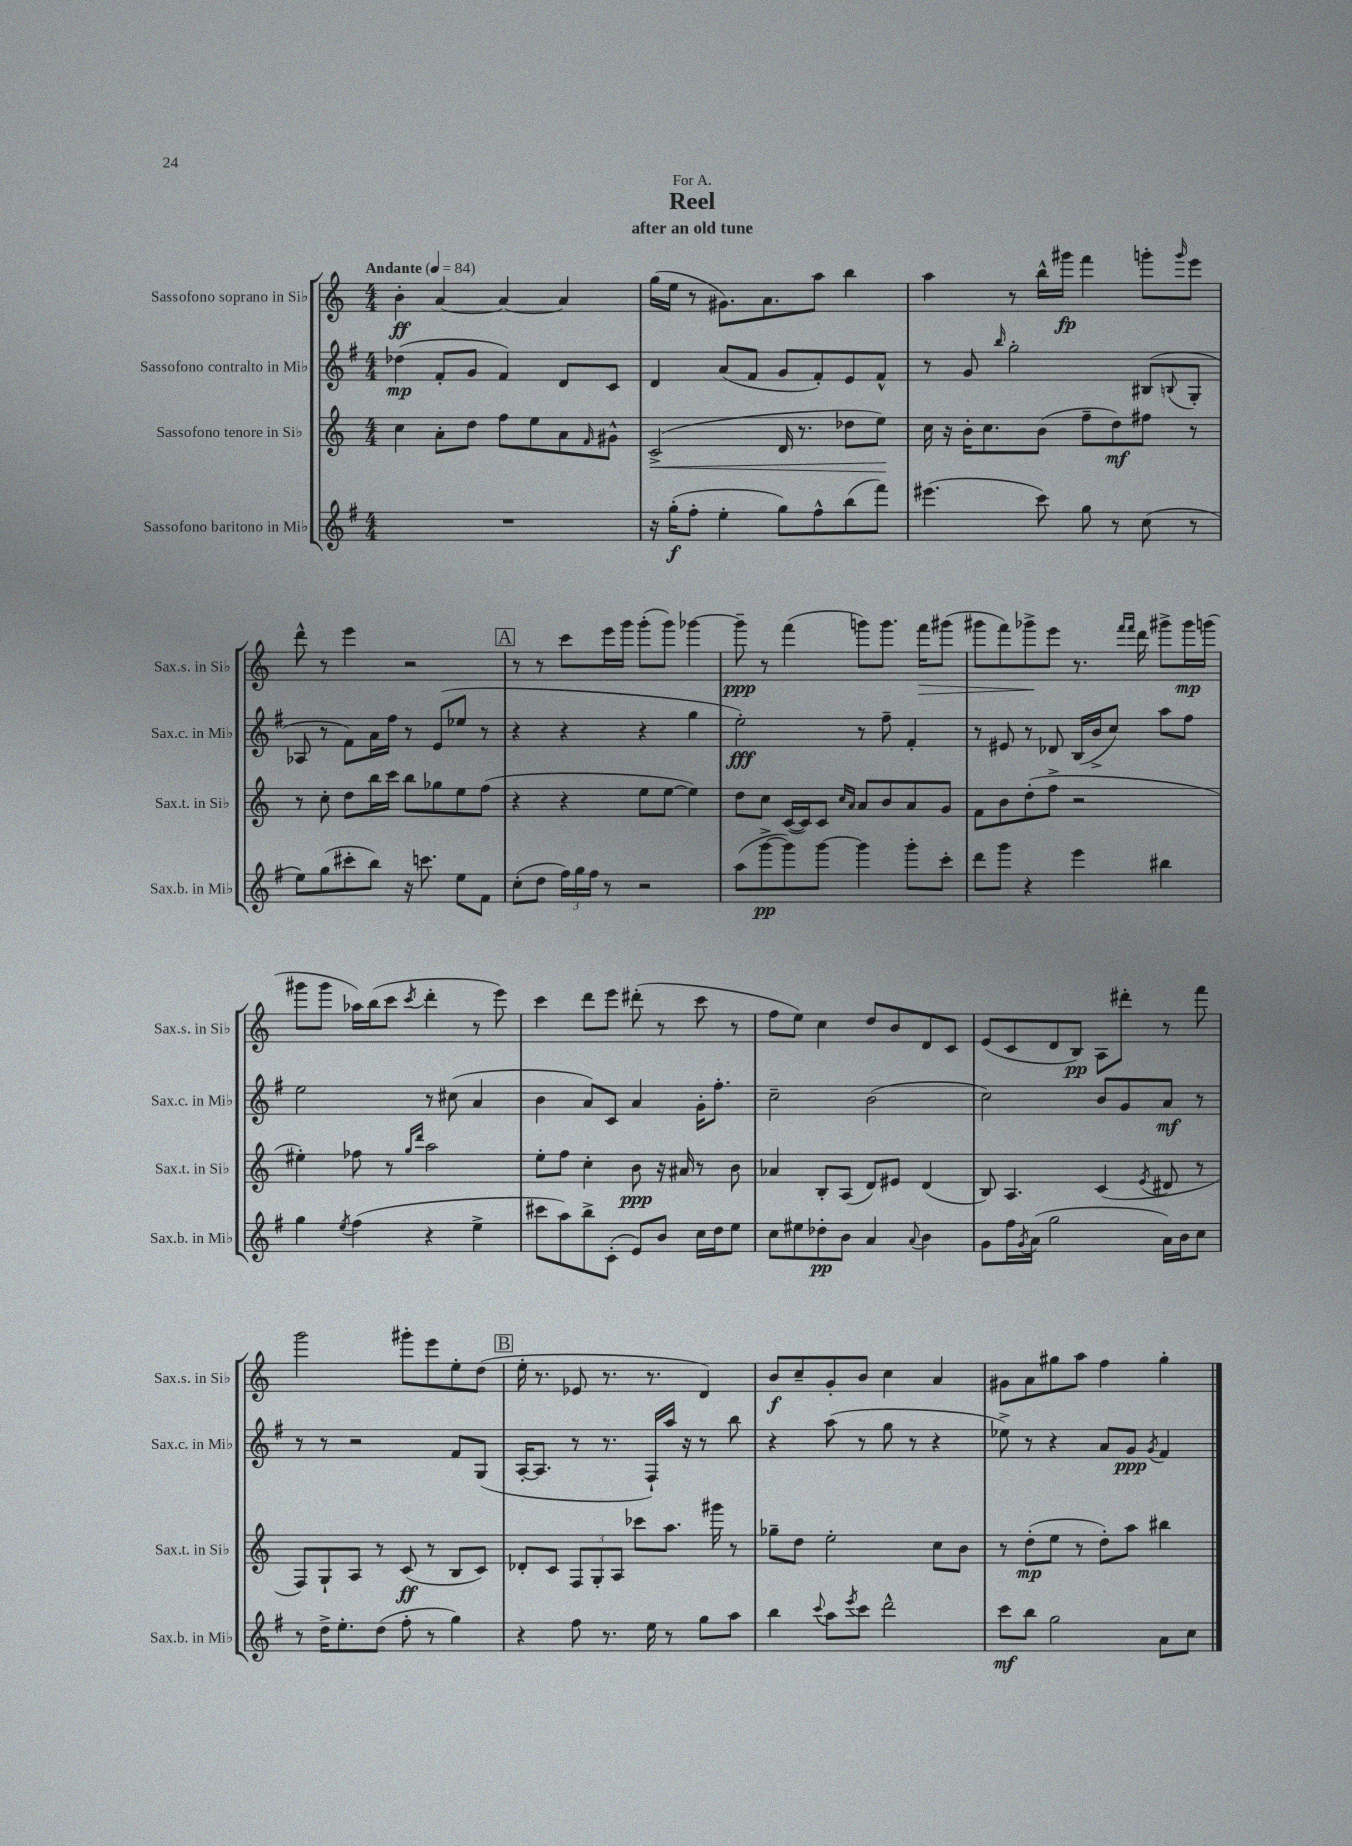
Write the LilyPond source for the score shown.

\header { title = "Reel" subtitle = "after an old tune" dedication = "For A." }
<<
\new StaffGroup <<
\new Staff = "s0" \with { instrumentName = "Sassofono soprano in Sib" shortInstrumentName = "Sax.s. in Sib" } {
    \clef treble \key c \major \numericTimeSignature \time 4/4 \tempo "Andante" 4 = 84
    b'4-.\ff a'4~ a'4~ a'4 |
    g''16( e''16 r8 gis'8.) a'8. a''8 b''4 |
    a''4 r8 b''16-^ gis'''16\fp f'''4 g'''8-. \grace { g'''16 } e'''8 |
    d'''8-^ r8 e'''4 r2 |
    \mark \markup { \box "A" } r8 r8 c'''8 e'''16 g'''16 g'''8-.( g'''8) ges'''4~ |
    ges'''8--\ppp r8 f'''4( g'''8) g'''8. f'''16\> gis'''8( |
    gis'''8 f'''8) ges'''8->\! e'''8 r8. \grace { f'''16 f'''16 } d'''16 gis'''8-> gis'''16\mp g'''16( |
    gis'''8 gis'''8 aes''16) b''16( c'''8 \acciaccatura { c'''8 } d'''4-. r8 e'''8) |
    c'''4 d'''8 e'''8 dis'''8-.( r8 c'''8 r8 |
    f''8 e''8) c''4 d''8 b'8 d'8 c'8 |
    e'8( c'8 d'8 b8\pp) a8 dis'''8-. r8 f'''8 |
    g'''2 gis'''8-. e'''8 e''8-. d''8( |
    \mark \markup { \box "B" } e''16-. r8. ees'8 r8. r8. d'4) |
    b'8\f c''8-- g'8-. b'8 c''4 a'4 |
    gis'8 a'8 gis''8 a''8 f''4 gis''4-. \bar "|." |
}
\new Staff = "s1" \with { instrumentName = "Sassofono contralto in Mib" shortInstrumentName = "Sax.c. in Mib" } {
    \clef treble \key g \major \numericTimeSignature \time 4/4
    des''4\mp( fis'8-. g'8 fis'4) d'8 c'8 |
    d'4 a'8( fis'8 g'8 fis'8-.) e'8 fis'8-^ |
    r8 g'8 \grace { b''16 } g''2-. bis8( \appoggiatura { b8 } g8-. |
    aes8 r8 fis'8) a'16 fis''16 r8 e'8( ees''8 r8 |
    \mark \markup { \box "A" } r4 r4 r4 g''4 |
    e''2-.\fff) r8 fis''8-- fis'4-. |
    r8 eis'8 r8 des'8 b16( b'16-> c''8) a''8 fis''8 |
    e''2 r8 cis''8( a'4 |
    b'4 a'8) c'8 a'4 g'16-. fis''8.-. |
    c''2-- b'2( |
    c''2) b'8 g'8 a'8\mf r8 |
    r8 r8 r2 fis'8 g8( |
    \mark \markup { \box "B" } a16~-. a8. r8 r8. fis16-!) a''16 r16 r8 b''8 |
    r4 a''8( r8 g''8 r8 r4 |
    ees''8->) r8 r4 a'8 g'8\ppp \acciaccatura { g'8 } fis'4 \bar "|." |
}
\new Staff = "s2" \with { instrumentName = "Sassofono tenore in Sib" shortInstrumentName = "Sax.t. in Sib" } {
    \clef treble \key c \major \numericTimeSignature \time 4/4
    c''4 a'8-. d''8 f''8 e''8 a'8 \grace { f'16 } gis'8-^ |
    c'2->\<( d'16 r8. des''8 e''8\!) |
    c''16 r16 b'16-. c''8. b'8( f''8-- d''8\mf) fis''8 r8 |
    r8 c''8-. d''8 b''16 c'''16 b''8 ges''8 e''8 f''8( |
    \mark \markup { \box "A" } r4 r4 e''8 e''8~ e''4) |
    d''8 c''8 c'16~( c'16) c'8 \grace { c''16 a'16 } a'8 b'8 a'8 g'8 |
    f'8 b'8 d''8-.( f''8-> r2 |
    eis''4-.) fes''8 r8 \grace { g''16 d'''16 } a''2 |
    e''8-. f''8 c''4-. b'8\ppp r16 ais'16 r8 b'8 |
    aes'4 b8-. a8( d'8) eis'8 d'4( |
    b8) a4. c'4( \acciaccatura { e'8 } dis'8 r8 |
    f8) g8-! a8 r8 c'8\ff( r8 b8 c'8) |
    \mark \markup { \box "B" } des'8-. c'8 \tuplet 3/2 { f8 g8-. a8 } ces'''8 a''8. gis'''16 r8 |
    ges''8-- d''8 e''2-. c''8 b'8 |
    r8 d''8-.\mp( e''8 r8 d''8-.) a''8 bis''4 \bar "|." |
}
\new Staff = "s3" \with { instrumentName = "Sassofono baritono in Mib" shortInstrumentName = "Sax.b. in Mib" } {
    \clef treble \key g \major \numericTimeSignature \time 4/4
    R1 |
    r16 g''16-.\f( fis''8-. e''4-. g''8) fis''8-^ b''8( fis'''8) |
    eis'''4.( c'''8) g''8 r8 c''8( r8 |
    e''8) g''8( cis'''8-. b''8) r16 c'''8. e''8 fis'8 |
    \mark \markup { \box "A" } c''8-.( d''8 \tuplet 3/2 { fis''16) g''16 fis''16 } r8 r2 |
    a''8( g'''8~->\pp g'''8) g'''8~ g'''4 g'''8-. c'''8-. |
    d'''8 g'''8 r4 e'''4 bis''4 |
    g''4 \acciaccatura { e''8 } fis''4( r4 e''4-> |
    cis'''8 a''8) b''8-> c'8-.( e'8) b'8 c''16 d''16 e''8 |
    c''8 eis''8 des''8-.\pp b'8 a'4 \appoggiatura { a'8 } b'4 |
    g'8 fis''16 \acciaccatura { g'8 } a'16( g''2 a'16) b'16 c''8 |
    r8 d''16-> e''8.-. d''8( fis''8-. r8 g''4) |
    \mark \markup { \box "B" } r4 fis''8 r8. e''16 r8 g''8 a''8 |
    b''4 \appoggiatura { c'''8 } a''8 \acciaccatura { e'''8 } c'''8 d'''2-^ |
    c'''8\mf b''8 g''2 a'8 c''8 \bar "|." |
}
>>
>>
\layout { \context { \Score \remove "Bar_number_engraver" } }
